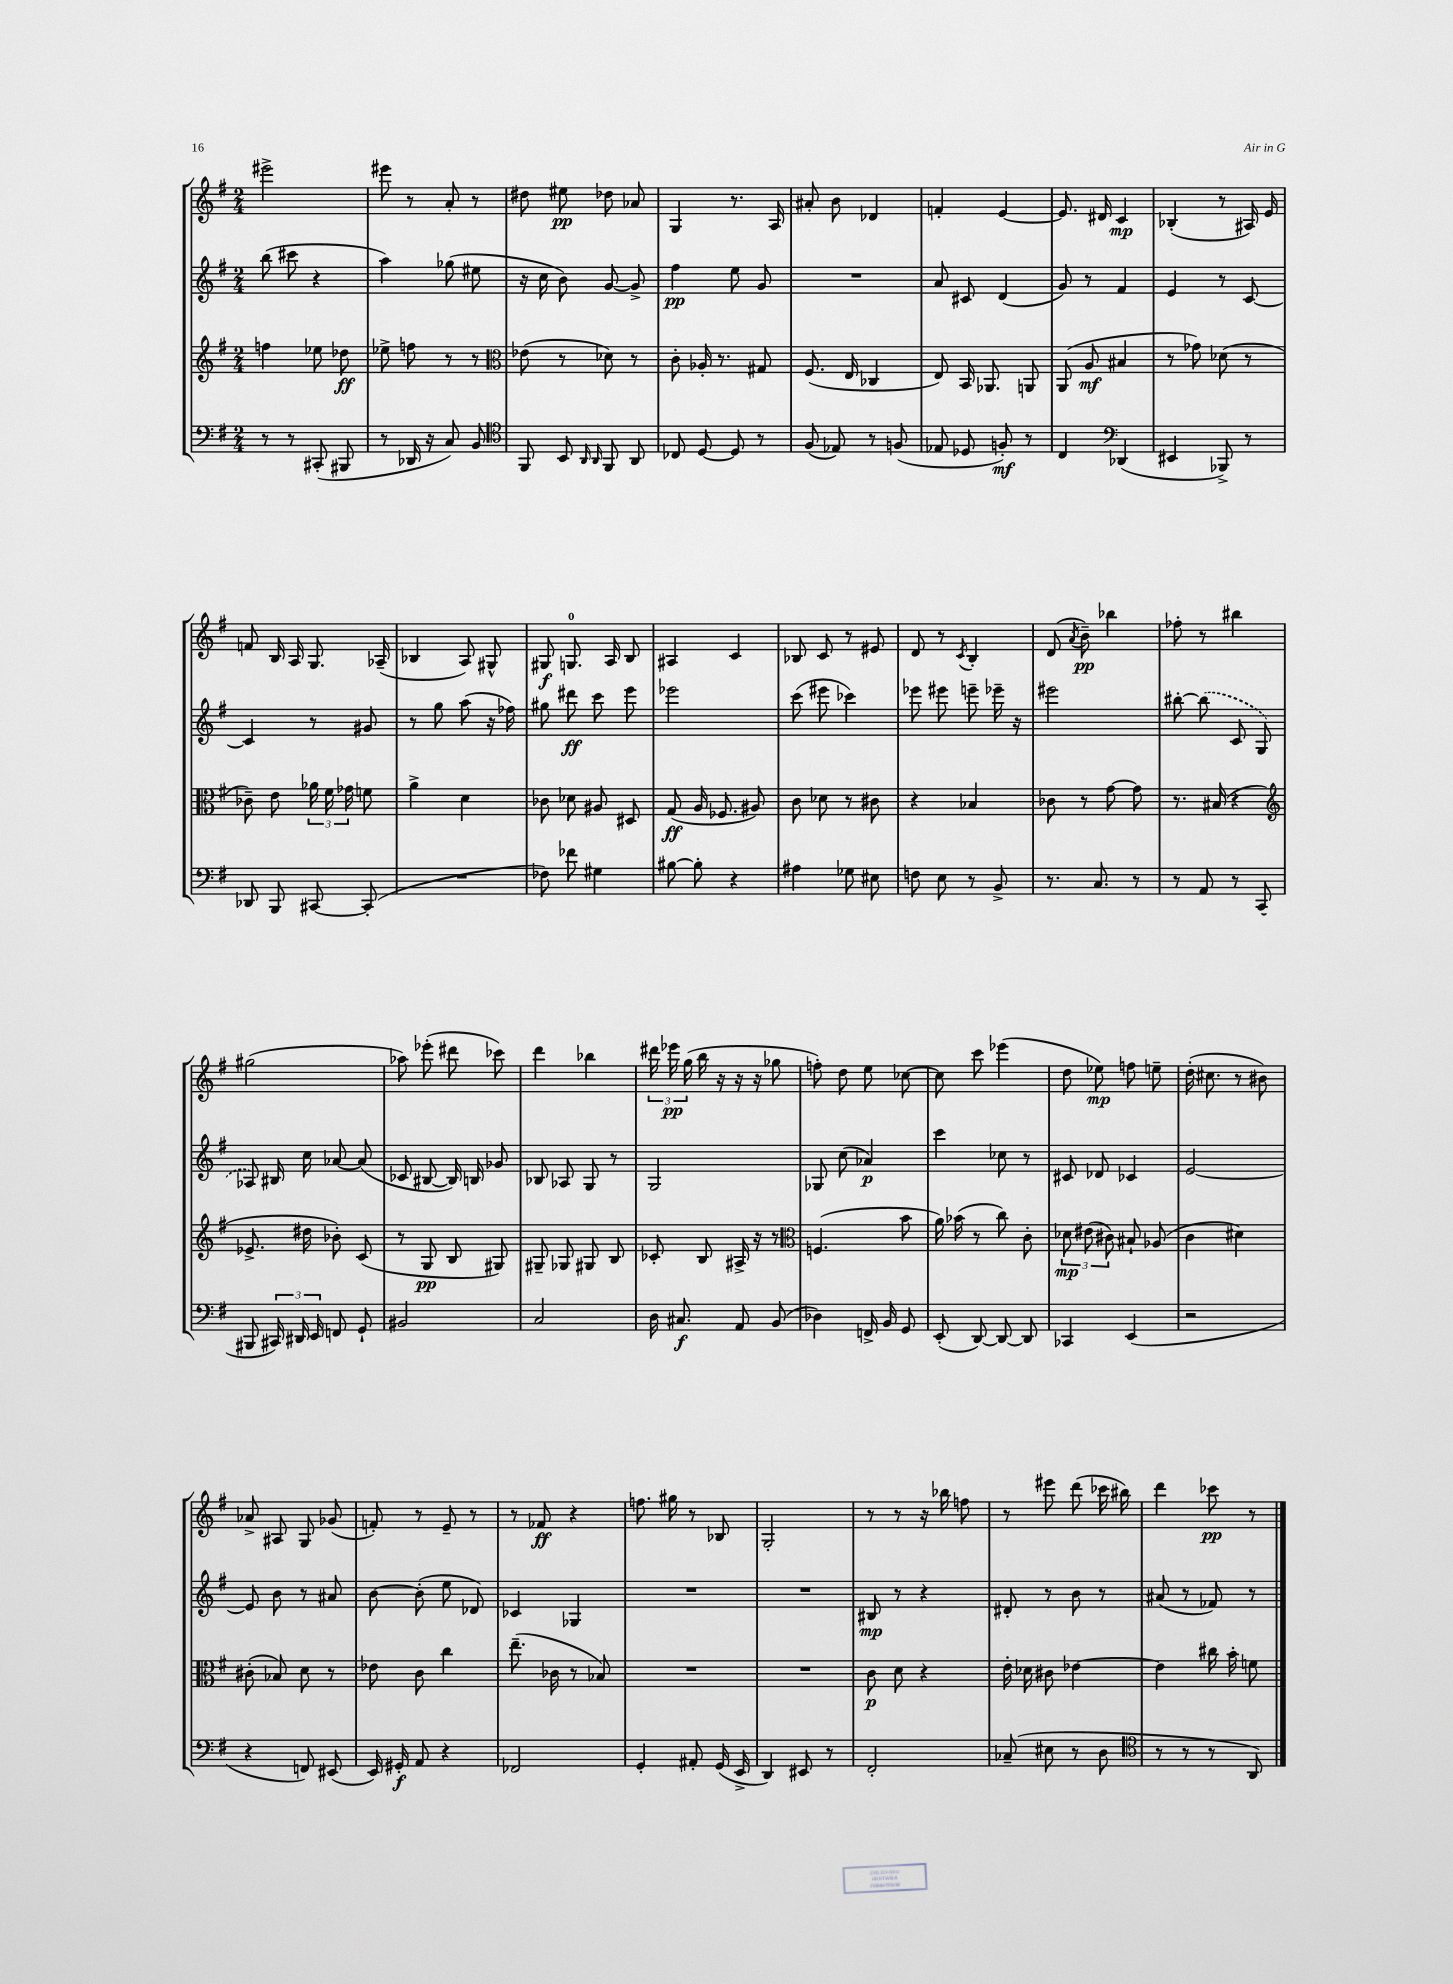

**kern	**dynam	**kern	**dynam	**kern	**dynam	**kern	**dynam
*part4	*part4	*part3	*part3	*part2	*part2	*part1	*part1
*staff4	*staff4	*staff3	*staff3	*staff2	*staff2	*staff1	*staff1
*clefF4	*	*clefG2	*	*clefG2	*	*clefG2	*
*k[f#]	*	*k[f#]	*	*k[f#]	*	*k[f#]	*
*M2/4	*	*M2/4	*	*M2/4	*	*M2/4	*
=12	=12	=12	=12	=12	=12	=12	=12
8r	.	4ffn\	.	(8bb\	.	2eee#X^\	.
8r	.	.	.	8ccc#X\	.	.	.
(8CC#X'/	.	8ee-X\	.	4r	.	.	.
8BBB#X/	.	8dd-X\	ff	.	.	.	.
=13	=13	=13	=13	=13	=13	=13	=13
8r	.	8ee-X^\	.	4aa\)	.	8eee#X\	.
16DD-X/	.	8ffn\	.	.	.	8r	.
16r	.	.	.	.	.	.	.
8C/)	.	8r	.	(8gg-X\	.	8a'/	.
8BB/	.	8r	.	8ee#X\	.	8r	.
=14	=14	=14	=14	=14	=14	=14	=14
*clefC4	*	*clefC3	*	*	*	*	*
8FF#/	.	(8e-X\	.	16r	.	8dd#X\	.
.	.	.	.	16cc\	.	.	.
8BB/	.	8r	.	8b\)	.	8ee#X\	pp
16qqAA/	.	.	.	.	.	.	.
16qqAA/	.	.	.	.	.	.	.
8FF#/	.	8d-X\)	.	[8g/	.	8dd-X\	.
8AA/	.	8r	.	8g^/]	.	8a-X/	.
=15	=15	=15	=15	=15	=15	=15	=15
8C-X/	.	8c'\	.	4ff#\	pp	4G/	.
[8D/	.	16A-X'/	.	.	.	.	.
.	.	8.r	.	.	.	.	.
8D/]	.	.	.	8ee\	.	8.r	.
8r	.	8G#X/	.	8g/	.	.	.
.	.	.	.	.	.	16A/	.
=16	=16	=16	=16	=16	=16	=16	=16
(8F#/	.	(8.F#/	.	2r	.	8a#X'/	.
8E-X/)	.	.	.	.	.	8b\	.
.	.	16E/	.	.	.	.	.
8r	.	4C-X/	.	.	.	4d-X/	.
(8Fn/	.	.	.	.	.	.	.
=17	=17	=17	=17	=17	=17	=17	=17
8E-X/	.	8E/)	.	8a/	.	4fn'/	.
8D-X/	.	16BB/	.	8c#X/	.	.	.
.	.	8.AA-X/	.	.	.	.	.
8Fn'/)	mf	.	.	(4d/	.	[4e/	.
8r	.	8AAn/	.	.	.	.	.
=18	=18	=18	=18	=18	=18	=18	=18
4C/	.	(8AA/	.	8g/)	.	8.e/]	.
.	.	8A/	mf	8r	.	.	.
.	.	.	.	.	.	16d#X/	.
*clefF4	*	*	*	*	*	*	*
(4DD-X/	.	4B#X/	.	4f#/	.	4c/	mp
=19	=19	=19	=19	=19	=19	=19	=19
4EE#X/	.	8r	.	4e/	.	(4B-X'/	.
.	.	8g-X\)	.	.	.	.	.
8BBB-X^/)	.	(8d-X\	.	8r	.	8r	.
8r	.	8r	.	[8c/	.	16A#X/)	.
.	.	.	.	.	.	16e/	.
!!LO:LB:g=z
=20	=20	=20	=20	=20	=20	=20	=20
8DD-X/	.	8c-X~\)	.	4c/]	.	8fn/	.
8BBB/	.	8e\	.	.	.	16B/	.
.	.	.	.	.	.	16A/	.
[8CC#X/	.	24a-X\	.	8r	.	8.G/	.
.	.	24f#\	.	.	.	.	.
.	.	24g-X\	.	.	.	.	.
(8CC#'/]	.	8fn\	.	8g#X/	.	.	.
.	.	.	.	.	.	(16A-X~/	.
=21	=21	=21	=21	=21	=21	=21	=21
2r	.	4a^\	.	8r	.	4B-X/	.
.	.	.	.	8gg\	.	.	.
.	.	4d\	.	(8aa\	.	8A/)	.
.	.	.	.	16r	.	8G#X^^/	.
.	.	.	.	16ff-X\)	.	.	.
=22	=22	=22	=22	=22	=22	=22	=22
8F-X\)	.	8c-X\	.	8gg#X\	.	8G#X/	f
8f-X\	.	8d-X\	.	8ddd#X\	ff	8.Gn/	.
4G#X\	.	8A#X/	.	8ccc\	.	.	.
.	.	.	.	.	.	16A/	.
.	.	8D#X/	.	8eee\	.	8B/	.
=23	=23	=23	=23	=23	=23	=23	=23
[8B#X\	.	(8G/	ff	2eee-X\	.	4A#X/	.
8B#'\]	.	16A/	.	.	.	.	.
.	.	8.F-X/	.	.	.	.	.
4r	.	.	.	.	.	4c/	.
.	.	8A#X/)	.	.	.	.	.
=24	=24	=24	=24	=24	=24	=24	=24
4A#X\	.	8c\	.	(8ccc\	.	8B-X/	.
.	.	8d-X\	.	8eee#X\	.	8c/	.
8G-X\	.	8r	.	4ccc-X\)	.	8r	.
8E#X\	.	8c#X\	.	.	.	8e#X/	.
=25	=25	=25	=25	=25	=25	=25	=25
8Fn\	.	4r	.	8eee-X\	.	8d/	.
8E\	.	.	.	8eee#X\	.	8r	.
.	.	.	.	.	.	8qc/	.
8r	.	4B-X/	.	8eeen~\	.	4B'/	.
8BB^/	.	.	.	16eee-X~\	.	.	.
.	.	.	.	16r	.	.	.
=26	=26	=26	=26	=26	=26	=26	=26
8.r	.	8c-X\	.	2eee#X\	.	(8d/	.
.	.	.	.	.	.	8qa/	.
.	.	8r	.	.	.	8b~\)	pp
8.C/	.	.	.	.	.	.	.
.	.	[8g\	.	.	.	4bb-X\	.
8r	.	8g\]	.	.	.	.	.
=27	=27	=27	=27	=27	=27	=27	=27
8r	.	8.r	.	[8bb#X'\	.	8ff-X'\	.
8AA/	.	.	.	(8bb#\]	.	8r	.
.	.	(16B#X/	.	.	.	.	.
8r	.	4r	.	8c/	.	4bb#X\	.
(8CC/	.	.	.	8G/	.	.	.
!!LO:LB:g=z
=28	=28	=28	=28	=28	=28	=28	=28
*	*	*clefG2	*	*	*	*	*
8BBB#X/	.	8.e-X^/	.	8A-X/)	.	(2gg#X\	.
24CC#X/)	.	.	.	16B#X/	.	.	.
24DD#X/	.	.	.	.	.	.	.
.	.	16dd#X\	.	16cc\	.	.	.
24EE/	.	.	.	.	.	.	.
8FFn/	.	8b-X'\)	.	[8a-X/	.	.	.
8GG`/	.	(8c/	.	(8a-/]	.	.	.
=29	=29	=29	=29	=29	=29	=29	=29
2BB#X/	.	8r	.	8c-X/	.	8aa-X\)	.
.	.	8G/	pp	[8B#X/	.	(8eee-X'\	.
.	.	8B/	.	16B#/])	.	8ddd#X\	.
.	.	.	.	16Bn/	.	.	.
.	.	8G#X/)	.	8g-X/	.	8ccc-X\)	.
=30	=30	=30	=30	=30	=30	=30	=30
2C/	.	8G#X~/	.	8B-X/	.	4ddd\	.
.	.	8G-X/	.	8A-X/	.	.	.
.	.	8G#X/	.	8G/	.	4bb-X\	.
.	.	8B/	.	8r	.	.	.
=31	=31	=31	=31	=31	=31	=31	=31
16D\	.	8c-X'/	.	2G/	.	24ddd#X\	.
.	.	.	.	.	.	24eee-X\	pp
8.C#X/	f	.	.	.	.	.	.
.	.	.	.	.	.	(24gg\	.
.	.	8B/	.	.	.	16bb\	.
.	.	.	.	.	.	16r	.
8AA/	.	16A#X^/	.	.	.	16r	.
.	.	16r	.	.	.	16r	.
(8BB/	.	8r	.	.	.	8gg-X\	.
=32	=32	=32	=32	=32	=32	=32	=32
*	*	*clefC3	*	*	*	*	*
4D-X\)	.	(4.Fn/	.	8G-X/	.	8ffn'\)	.
.	.	.	.	(8cc\	.	8dd\	.
16FFn^/	.	.	.	4a-X/)	p	8ee\	.
16BB/	.	.	.	.	.	.	.
8GG/	.	8b\	.	.	.	[8cc-X\	.
=33	=33	=33	=33	=33	=33	=33	=33
(8EE'/	.	16a\)	.	4ccc\	.	8cc-\]	.
.	.	(16b-X\	.	.	.	.	.
[8DD/)	.	8r	.	.	.	8ccc\	.
8DD/_	.	8cc\)	.	8cc-X\	.	(4eee-X\	.
8DD/]	.	8c'\	.	8r	.	.	.
=34	=34	=34	=34	=34	=34	=34	=34
4CC-X/	.	12d-X\	mp	8c#X/	.	8dd\	.
.	.	(12e#X\	.	.	.	.	.
.	.	.	.	8d-X/	.	8ee-X\)	mp
.	.	12c#X\)	.	.	.	.	.
(4EE/	.	8B#X`/	.	4c-X/	.	8ffn\	.
.	.	(8A-X/	.	.	.	8een~\	.
=35	=35	=35	=35	=35	=35	=35	=35
2r	.	4c\	.	[2e/	.	(16dd'\	.
.	.	.	.	.	.	8.cc#X\	.
.	.	4d#X\)	.	.	.	8r	.
.	.	.	.	.	.	8b#X\)	.
!!LO:LB:g=z
=36	=36	=36	=36	=36	=36	=36	=36
4r	.	(8c#X'\	.	8e/]	.	8a-X^/	.
.	.	8B-X/)	.	8b\	.	8A#X/	.
8FFn/)	.	8d\	.	8r	.	8G/	.
(8EE#X/	.	8r	.	8a#X/	.	(8g-X/	.
=37	=37	=37	=37	=37	=37	=37	=37
16EE/)	.	8e-X\	.	[8b\	.	8fn'/)	.
16GG#X'/	f	.	.	.	.	.	.
8AA/	.	8c\	.	(8b'\]	.	8r	.
4r	.	4cc\	.	8ee\	.	8e~/	.
.	.	.	.	8d-X/)	.	8r	.
=38	=38	=38	=38	=38	=38	=38	=38
2FF-X/	.	(8.ee~\	.	4c-X/	.	8r	.
.	.	.	.	.	.	8f-X/	ff
.	.	16c-X\	.	.	.	.	.
.	.	8r	.	4G-X/	.	4r	.
.	.	8B-X/)	.	.	.	.	.
=39	=39	=39	=39	=39	=39	=39	=39
4GG'/	.	2r	.	2r	.	8.ffn\	.
.	.	.	.	.	.	16gg#X\	.
8AA#X'/	.	.	.	.	.	8r	.
(16GG/	.	.	.	.	.	8B-X/	.
16EE^/	.	.	.	.	.	.	.
=40	=40	=40	=40	=40	=40	=40	=40
4DD/)	.	2r	.	2r	.	2G'/	.
8EE#X/	.	.	.	.	.	.	.
8r	.	.	.	.	.	.	.
=41	=41	=41	=41	=41	=41	=41	=41
2FF#'/	.	8c\	p	8B#X/	mp	8r	.
.	.	8d\	.	8r	.	8r	.
.	.	4r	.	4r	.	16r	.
.	.	.	.	.	.	16bb-X\	.
.	.	.	.	.	.	8ffn\	.
=42	=42	=42	=42	=42	=42	=42	=42
(8C-X~/	.	16e'\	.	8d#X'/	.	8r	.
.	.	16d-X\	.	.	.	.	.
8E#X\	.	8c#X\	.	8r	.	8eee#X\	.
8r	.	[4e-X\	.	8b\	.	(8ddd\	.
8D\	.	.	.	8r	.	16ccc-X\	.
.	.	.	.	.	.	16bb#X\)	.
=43	=43	=43	=43	=43	=43	=43	=43
*clefC4	*	*	*	*	*	*	*
8r	.	4e-\]	.	(8a#X/	.	4ddd\	.
8r	.	.	.	8r	.	.	.
8r	.	16cc#X\	.	8f-X/)	.	8ccc-X\	pp
.	.	16b'\	.	.	.	.	.
8AA/)	.	8fn\	.	8r	.	8r	.
==	==	==	==	==	==	==	==
*-	*-	*-	*-	*-	*-	*-	*-
